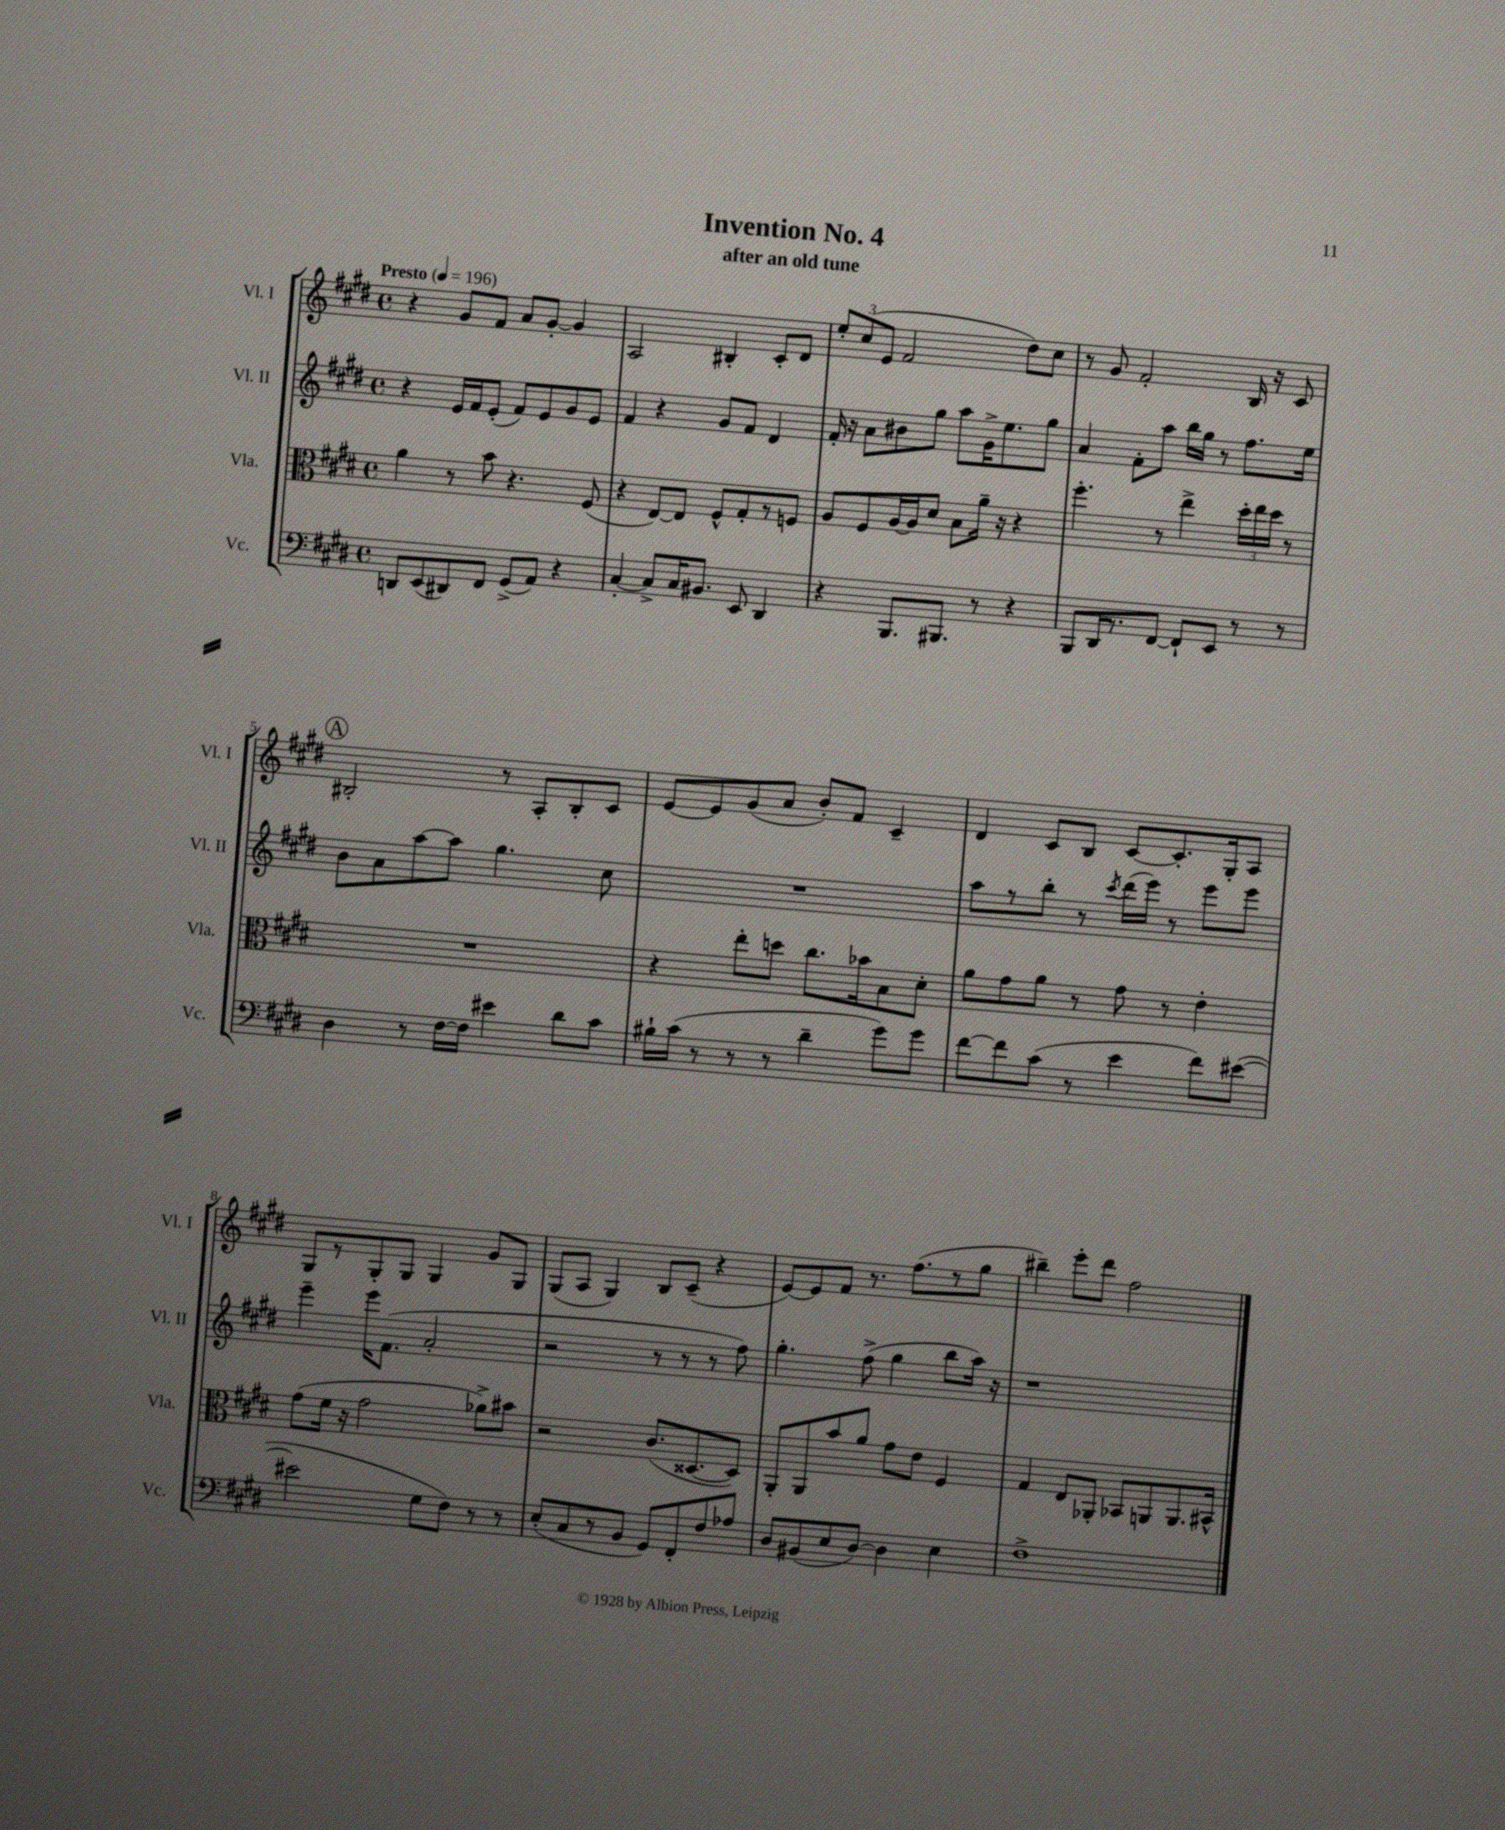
\header { title = "Invention No. 4" subtitle = "after an old tune" }
<<
\new StaffGroup <<
\new Staff = "s0" \with { instrumentName = "Vl. I" shortInstrumentName = "Vl. I" } {
    \clef treble \key e \major \defaultTimeSignature \time 4/4 \tempo "Presto" 4 = 196
    \autoBeamOff r4 gis'8[ fis'8] a'8[ gis'8]~-. gis'4 |
    a2 bis4-. cis'8[-. dis'8] |
    \tuplet 3/2 { e''8[-. cis''8( e'8] } fis'2 dis''8[) cis''8] |
    r8 gis'8 fis'2-. b16 r16 cis'8 |
    \mark \markup { \circle "A" } bis2-. r8 a8[-. bis8-. cis'8] |
    e'8[~ e'8 gis'8( a'8] b'8[-.) fis'8] cis'4-- |
    dis'4 cis'8[ b8] cis'8[~ cis'8.-. gis16-. a8] |
    gis8[ r8 gis8-. gis8] gis4 gis'8[ gis8] |
    gis8[( a8] gis4) b8[ cis'8]--( r4 |
    e'8[~) e'8 fis'8] r8. fis''8.[( r8 gis''8] |
    bis''4--) e'''8[-. dis'''8] fis''2 \bar "|." |
}
\new Staff = "s1" \with { instrumentName = "Vl. II" shortInstrumentName = "Vl. II" } {
    \clef treble \key e \major \defaultTimeSignature \time 4/4
    \autoBeamOff r4 e'16[ fis'16 e'8]-.( fis'8[) e'8 gis'8 e'8] |
    fis'4 r4 gis'8[ fis'8] dis'4 |
    fis'16-. r16 a'8[ bis'8 gis''8] a''8[ gis'16-> e''8. gis''8] |
    a'4 fis'8[-. a''8] b''16[ gis''16] r8 fis''8.[ e''16] |
    \mark \markup { \circle "A" } b'8[ a'8 a''8~ a''8] gis''4. cis''8 |
    R1 |
    a''8[ r8 b''8]-. r8 \acciaccatura { cis'''8 } dis'''16[( e'''16]) r8 e'''8[ e'''8] |
    e'''4-- e'''16[ fis'8.]( a'2-. |
    r2 r8 r8 r8 fis''8) |
    gis''4.-. fis''8->( gis''4 b''8[ a''16]) r16 |
    r1 \bar "|." |
}
\new Staff = "s2" \with { instrumentName = "Vla." shortInstrumentName = "Vla." } {
    \clef alto \key e \major \defaultTimeSignature \time 4/4
    \autoBeamOff a'4 r8 b'8 r4. fis8( |
    r4 e8[~) e8] fis8[-^ gis8-. r8 f8] |
    a8[ fis8 a16~ a16 dis'8] b8[ a'16]-- r16 r4 |
    fis''4.-. r8 e''4-> \tuplet 3/2 { dis''16[-. e''16 dis''16] } r8 |
    \mark \markup { \circle "A" } R1 |
    r4 e''8[-. d''8] cis''8.[ bes'16 b8 dis'8]-. |
    a'8[ gis'8 a'8] r8 gis'8 r8 e'4-. |
    gis'8[( fis'16] r16 gis'2 aes'8[->) bis'8] |
    r2 cis'8.[( disis8.~ disis8]) |
    a,8[-. a,8 b'8 a'8] gis'8[ e'8] fis4 |
    gis4 e8[ aes,8]-. bes,8[ a,8 a,8. bis,16]-^ \bar "|." |
}
\new Staff = "s3" \with { instrumentName = "Vc." shortInstrumentName = "Vc." } {
    \clef bass \key e \major \defaultTimeSignature \time 4/4
    \autoBeamOff d,8[ e,8( dis,8) fis,8] gis,8[->( a,8]) r4 |
    cis4~-. cis8[-> cis16 bis,8.] e,8 dis,4 |
    r4 b,,8.[ bis,,8.] r8 r4 |
    b,,8[ dis,16 r8. fis,8]~ fis,8[-! e,8] r8 r8 |
    \mark \markup { \circle "A" } dis4 r8 fis16[~ fis16] eis'4 dis'8[ cis'8] |
    bis16[-! cis'16]( r8 r8 r8 dis'4-- gis'8[) gis'8] |
    fis'8[~ fis'8 cis'8]( r8 e'4 fis'8[) eis'8]~( |
    eis'2 gis8[ fis8]) r8 r8 |
    e8[-.( cis8 r8 b,8] gis,8[) fis,8-. fis8 aes8] |
    dis8[ bis,8( e8 dis8]~) dis4 e4 |
    fis1-> \bar "|." |
}
>>
>>
